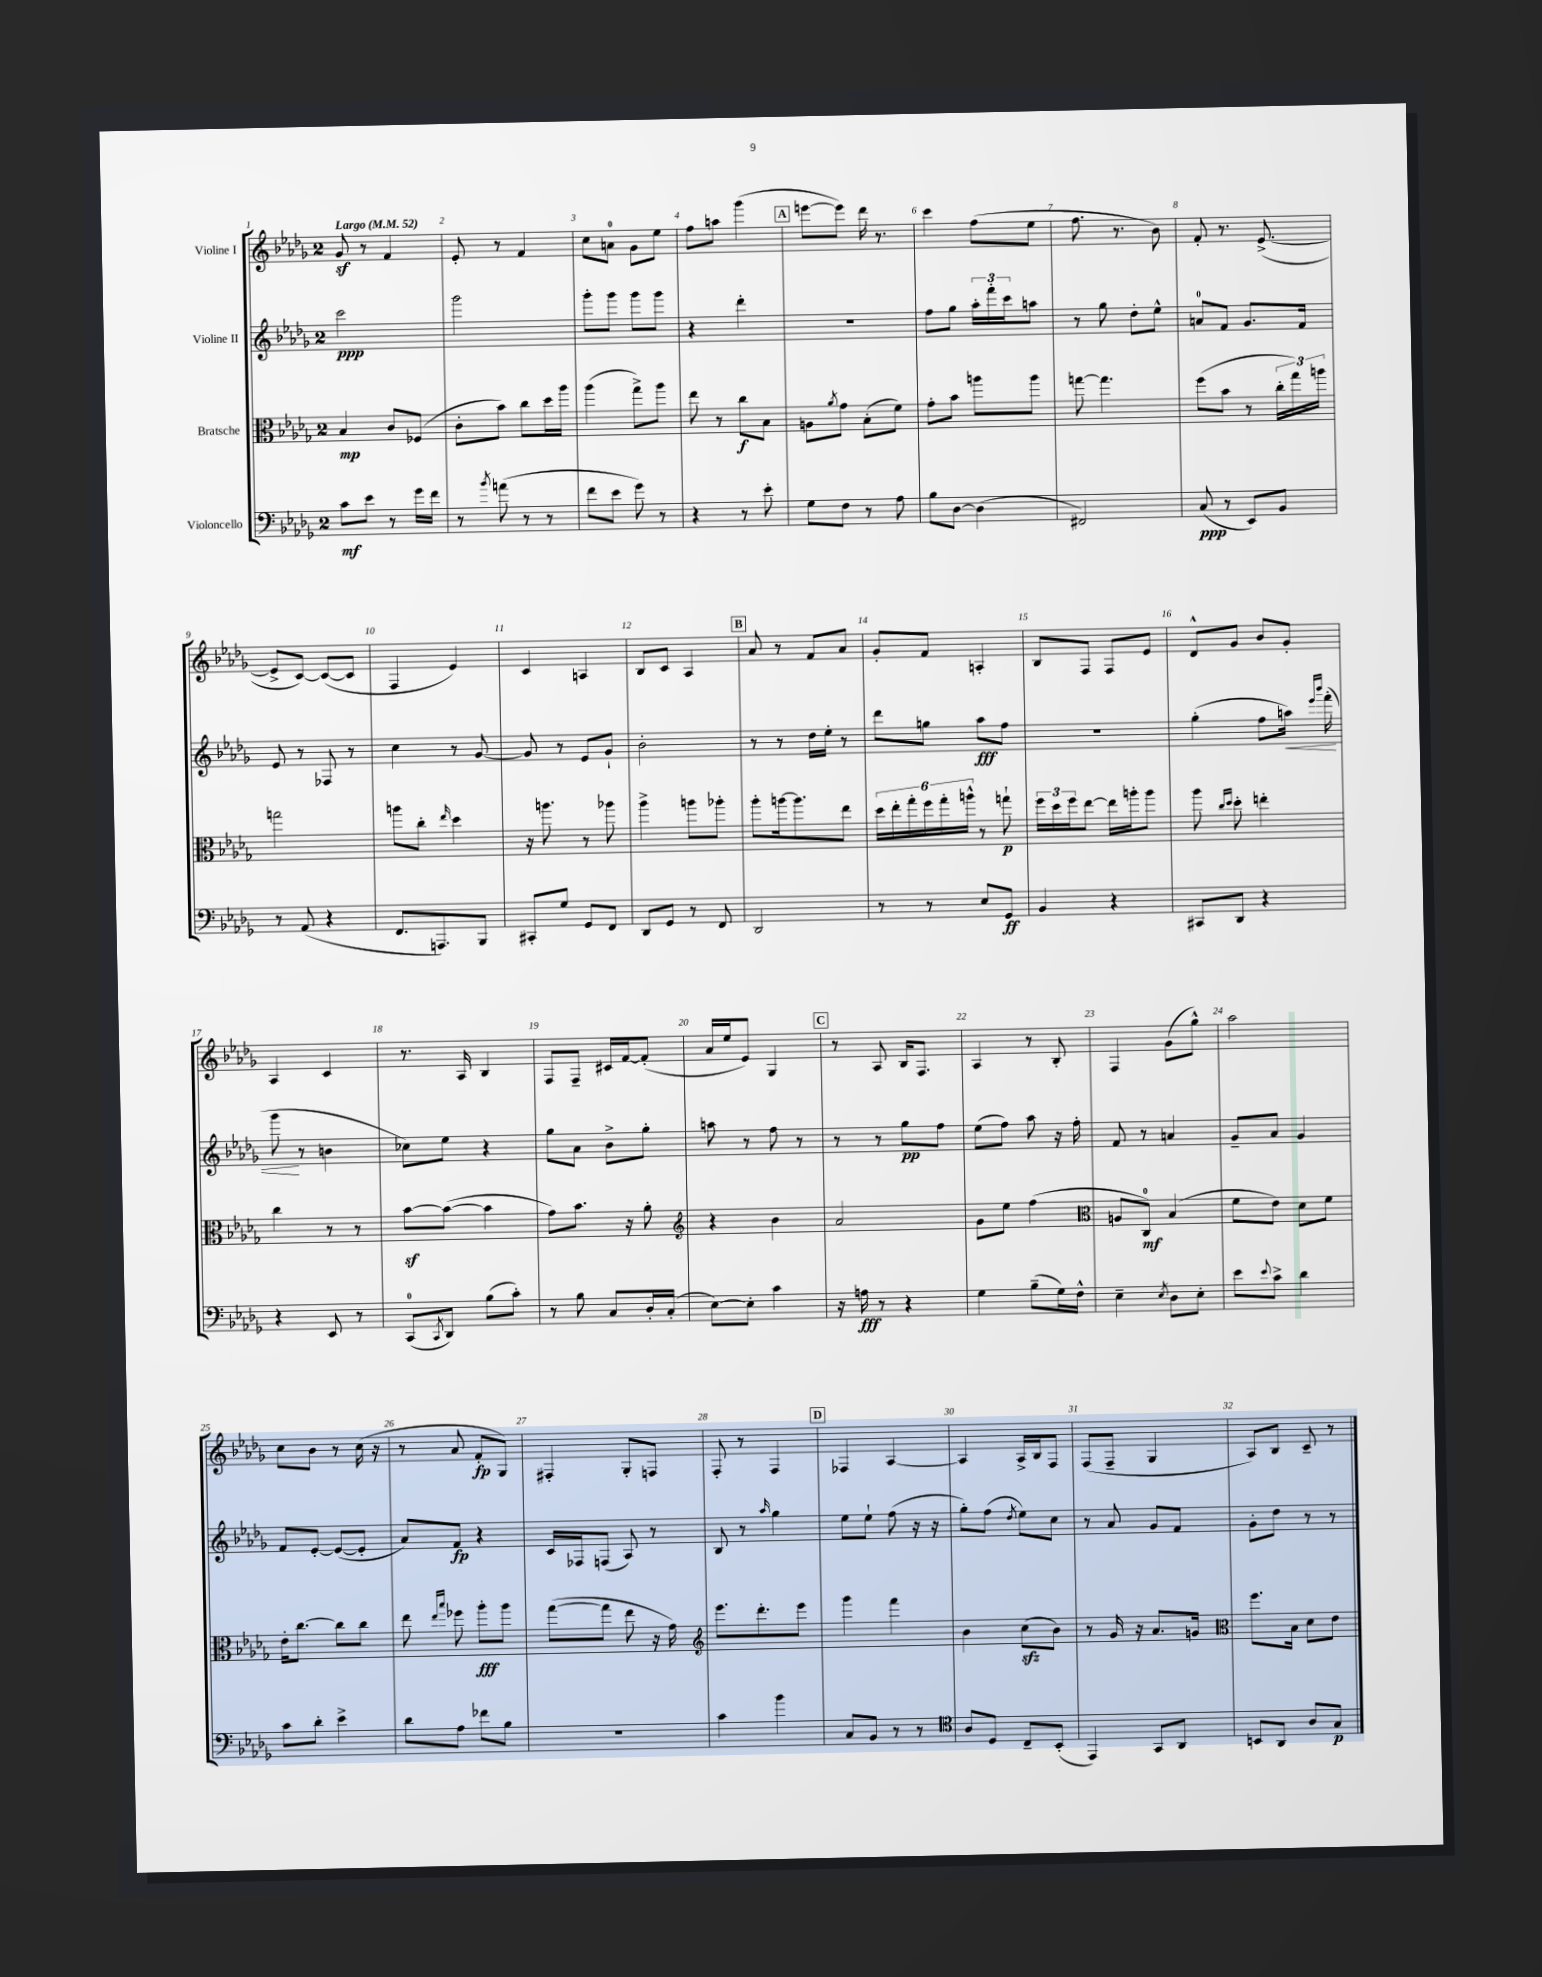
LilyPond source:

<<
\new StaffGroup <<
\new Staff = "s0" \with { instrumentName = "Violine I" } {
    \clef treble \key des \major \once \override Staff.TimeSignature.style = #'single-digit \time 2/4 \tempo "Largo" 4 = 52
    ges'8\sf r8 f'4 |
    ees'8-. r8 f'4 |
    c''8 a'8-0 ges'8 ees''8 |
    f''8 a''8 ges'''4( |
    \mark \markup { \box "A" } e'''8~ e'''8) des'''16 r8. |
    c'''4 f''8( ees''8 |
    f''8. r8. bes'8) |
    f'8-. r8. ees'8.~->( |
    ees'8-> c'8~) c'8~( c'8 |
    f4 ees'4) |
    c'4 a4 |
    bes8 c'8 aes4 |
    \mark \markup { \box "B" } aes'8 r8 f'8 aes'8 |
    ges'8-. f'8 a4-. |
    bes8 f8 f8 ees'8 |
    des'8-^ ges'8 bes'8 ges'8-. |
    aes4 c'4 |
    r8. aes16 bes4 |
    f8 f8-- cis'16 f'16~ f'8-.( |
    aes'16 ees''16 ees'8) ges4 |
    \mark \markup { \box "C" } r8 aes8 bes16 f8. |
    aes4 r8 bes8-. |
    f4 ges'8( ges''8-^) |
    aes''2 |
    c''8 bes'8 r8 c''16( r16 |
    r8 aes'8 f'8-.\fp ges8) |
    fis4-. ges8-. f8 |
    f8-. r8 f4 |
    \mark \markup { \box "D" } fes4 aes4~ |
    aes4 aes16-> bes16 f8 |
    f8( f8-- ges4 |
    aes8) bes8 c'8-- r8 \bar "|." |
}
\new Staff = "s1" \with { instrumentName = "Violine II" } {
    \clef treble \key des \major \once \override Staff.TimeSignature.style = #'single-digit \time 2/4
    c'''2\ppp |
    ges'''2 |
    ges'''8-. ges'''8 ges'''8 ges'''8 |
    r4 des'''4-. |
    \mark \markup { \box "A" } R2 |
    f''8 ges''8 \tuplet 3/2 { aes''16-. f'''16-. c'''16 } a''8 |
    r8 ges''8 des''8-. ees''8-^ |
    a'8-0 f'8 ges'8. f'16 |
    ees'8 r8 fes8 r8 |
    c''4 r8 ges'8~ |
    ges'8 r8 ees'8 ges'8-! |
    bes'2-. |
    \mark \markup { \box "B" } r8 r8 des''16 ees''16-. r8 |
    des'''8 g''8 aes''8\fff f''8 |
    r2 |
    ges''4-.( f''8 a''16\<) \grace { ees'''16 bes'''16 } f'''16-.( |
    ges'''8\! r8 b'4 |
    ces''8) ees''8 r4 |
    ges''8 aes'8 bes'8-> ges''8-. |
    a''8 r8 f''8 r8 |
    \mark \markup { \box "C" } r8 r8 ges''8\pp f''8 |
    ees''8( f''8) aes''8 r16 f''16-. |
    f'8 r8 a'4 |
    ges'8-- aes'8 ges'4 |
    f'8 ees'8~-. ees'8~( ees'8-. |
    aes'8) f'8\fp r4 |
    c'16 fes16 f8( aes8) r8 |
    bes8 r8 \grace { aes''16 } ges''4 |
    \mark \markup { \box "D" } ees''8 ees''8-! f''8( r16 r16 |
    ges''8-.) f''8( \acciaccatura { des''8 } ees''8) c''8 |
    r8 aes'8 ges'8 f'8 |
    ges'8-. des''8 r8 r8 \bar "|." |
}
\new Staff = "s2" \with { instrumentName = "Bratsche" } {
    \clef alto \key des \major \once \override Staff.TimeSignature.style = #'single-digit \time 2/4
    bes4\mp c'8 fes8( |
    c'8-. bes'8) c''8 des''16 aes''16 |
    aes''4( ges''8->) aes''8 |
    ees''8 r8 c''8\f bes8 |
    \mark \markup { \box "A" } a8 \acciaccatura { aes'8 } ges'8 bes8-.( f'8) |
    ges'8-. bes'8 a''8 a''8 |
    g''8~ g''4. |
    f''8( bes'8 r8 \tuplet 3/2 { c''16-. ges''16) a''16 } |
    g''2 |
    a''8 c''8-. \grace { ees''16 } des''4 |
    r16 a''8. r8 aes''8 |
    aes''4-> a''8 aes''8-. |
    \mark \markup { \box "B" } aes''8-. a''16~ a''8. ees''8 |
    \tuplet 6/4 { des''16 ees''16-. ges''16-. f''16 ges''16-. a''16-^ } r8 g''8-!\p |
    \tuplet 3/2 { f''16 des''16 f''16 } ees''8~ ees''16 a''16-. a''8 |
    aes''8 \grace { c''16 des''16 } des''8-. e''4-. |
    c''4 r8 r8 |
    bes'8~\sf bes'8~( bes'4 |
    ges'8) bes'8. r16 aes'8-. |
    \clef treble r4 bes'4 |
    \mark \markup { \box "C" } aes'2 |
    ges'8 ees''8 f''4( |
    \clef alto a8 c8-0\mf) bes4( |
    f'8 ees'8) des'8 f'8 |
    ees'16-. c''8.~ c''8 c''8 |
    ees''8 \grace { ees''16 bes''16 } fes''8 aes''8-.\fff aes''8 |
    ges''8~( ges''8 ees''8 r16 ges'16) |
    \clef treble ees'''8. des'''8.-. ees'''8 |
    \mark \markup { \box "D" } ges'''4 f'''4 |
    bes'4 c''8\sfz( bes'8) |
    r8 ges'16 r16 aes'8. g'16 |
    \clef alto f''8. bes16 des'8 ees'8 \bar "|." |
}
\new Staff = "s3" \with { instrumentName = "Violoncello" } {
    \clef bass \key des \major \once \override Staff.TimeSignature.style = #'single-digit \time 2/4
    c'8\mf ees'8 r8 ges'16 f'16 |
    r8 \acciaccatura { bes'8 } a'8( r8 r8 |
    f'8 ees'8 ges'8) r8 |
    r4 r8 ees'8-. |
    \mark \markup { \box "A" } ges8 f8 r8 aes8 |
    bes8 des8~ des4( |
    fis,2) |
    c8\ppp( r8 ees,8) bes,8 |
    r8 aes,8( r4 |
    f,8. a,,8.) bes,,8 |
    cis,8-. ges8 ges,8 f,8 |
    des,8 ges,8 r8 f,8 |
    \mark \markup { \box "B" } des,2 |
    r8 r8 ees8 ges,8\ff |
    bes,4 r4 |
    cis,8 des,8 r4 |
    r4 ees,8 r8 |
    c,8-0( \acciaccatura { c,8 } des,8) bes8( c'8-.) |
    r8 bes8 c8 des16-. c16-.( |
    ees8~) ees8-. c'4 |
    \mark \markup { \box "C" } r16 a16\fff r8 r4 |
    ges4 bes8--( ges16) f16-^ |
    ees4-- \acciaccatura { ees8 } des8 ees8-. |
    ees'8 \appoggiatura { ees'8 } c'8-> des'4 |
    c'8 des'8-. ees'4-> |
    des'8 aes8 fes'8 bes8 |
    r2 |
    c'4 bes'4 |
    \mark \markup { \box "D" } c8 bes,8 r8 r8 |
    \clef tenor aes8 des8 c8-- bes,8-.( |
    ees,4) ges,8 aes,8 |
    b,8 aes,8 aes8 ges8\p \bar "|." |
}
>>
>>
\layout { \context { \Score \override BarNumber.break-visibility = ##(#f #t #t) barNumberVisibility = #all-bar-numbers-visible } }
